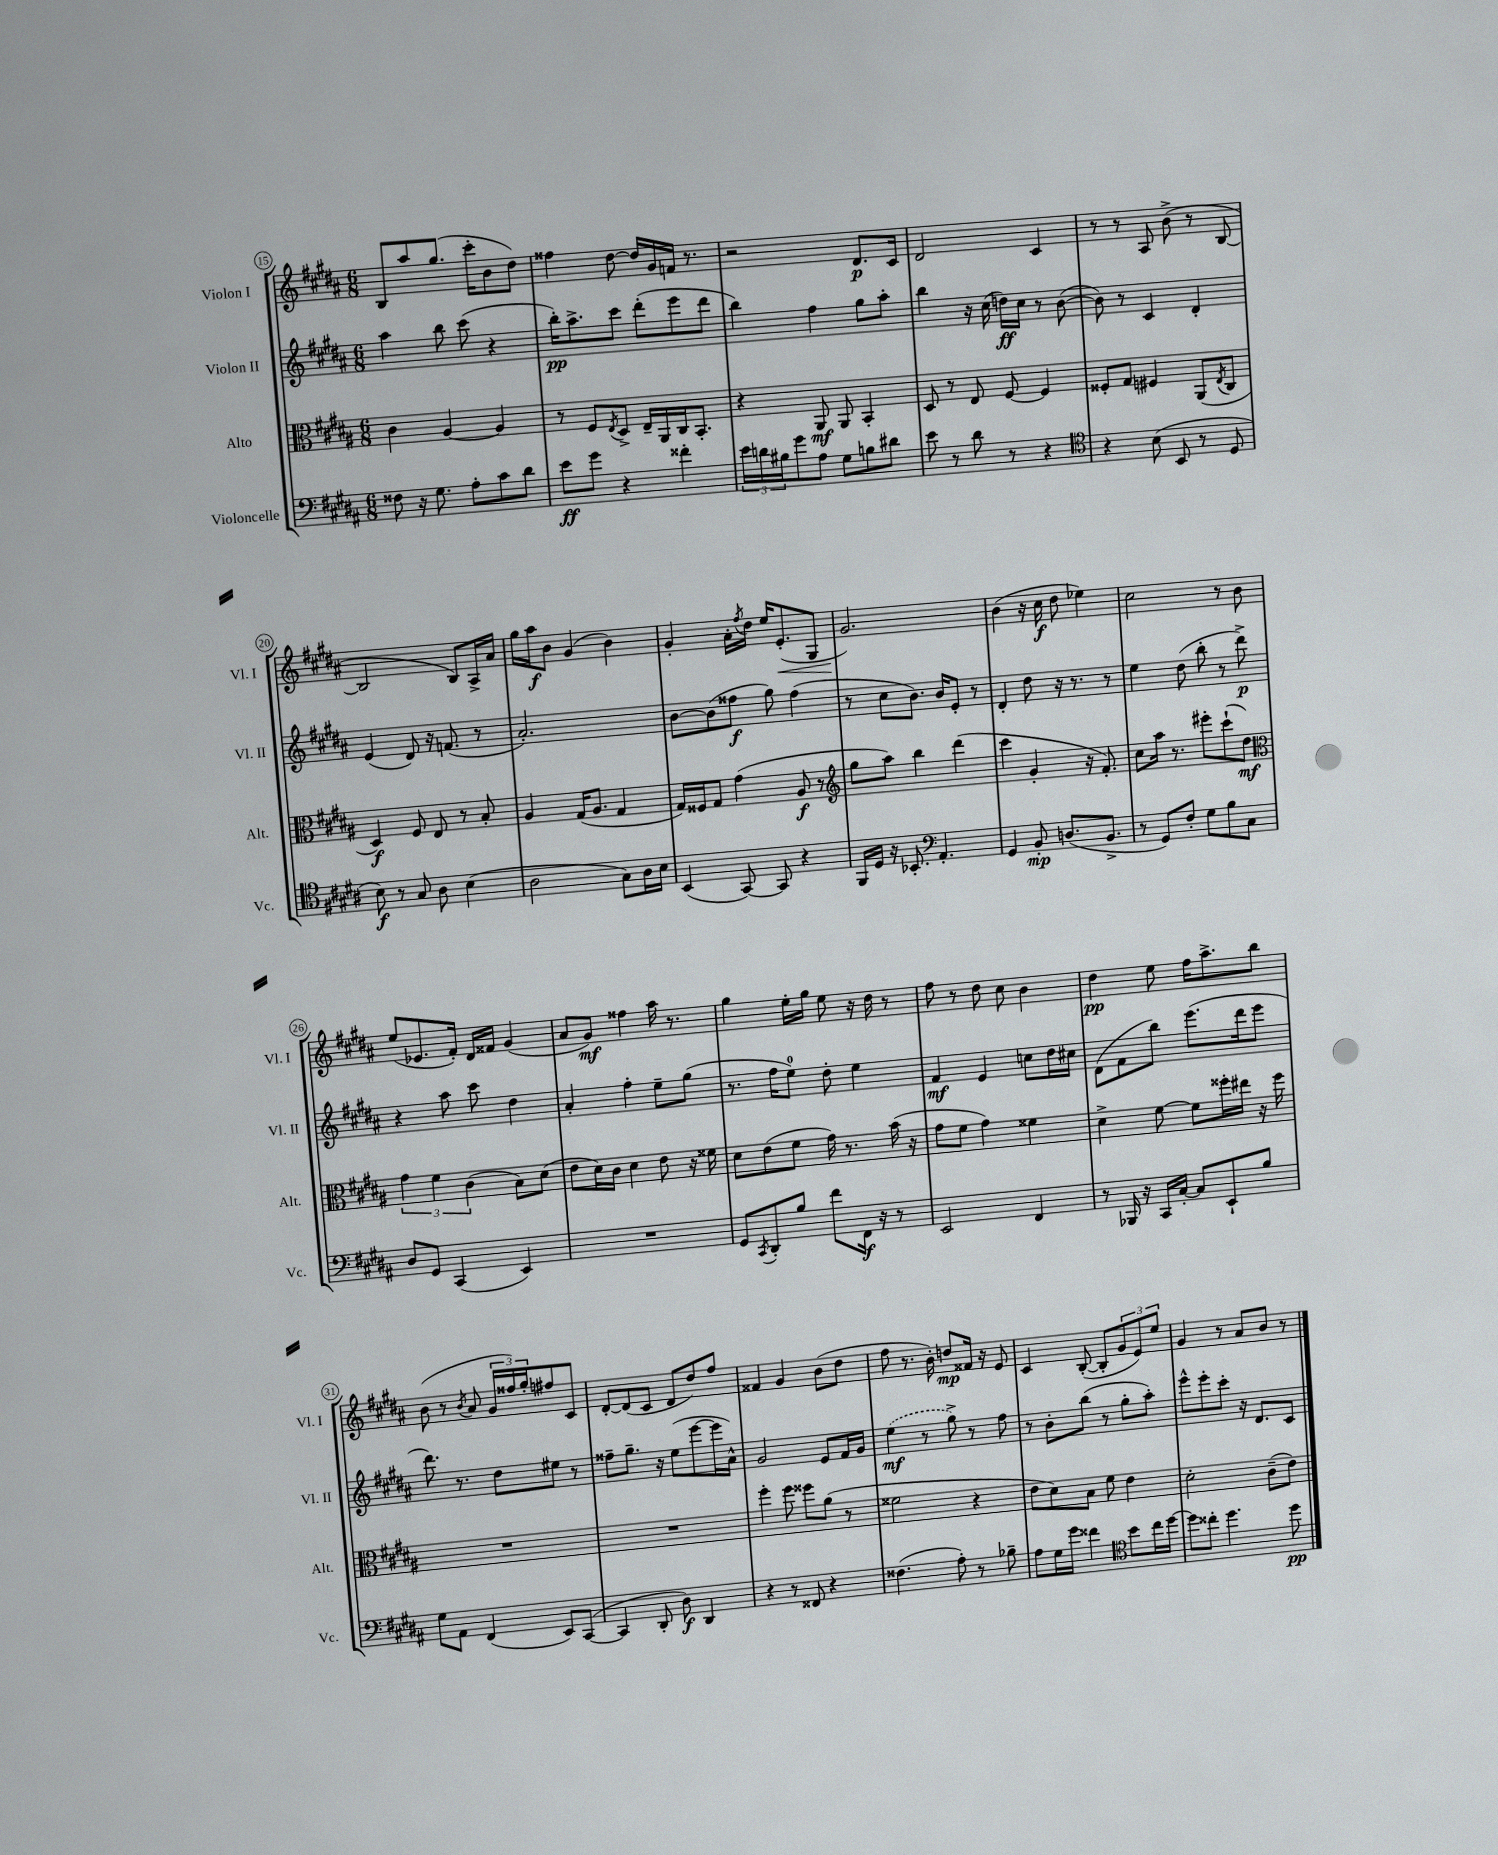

**kern	**dynam	**kern	**dynam	**kern	**dynam	**kern	**dynam
*part4	*part4	*part3	*part3	*part2	*part2	*part1	*part1
*staff4	*staff4	*staff3	*staff3	*staff2	*staff2	*staff1	*staff1
*I"Violoncelle	*	*I"Alto	*	*I"Violon II	*	*I"Violon I	*
*I'Vc.	*	*I'Alt.	*	*I'Vl. II	*	*I'Vl. I	*
*clefF4	*	*clefC3	*	*clefG2	*	*clefG2	*
*k[f#c#g#d#a#]	*	*k[f#c#g#d#a#]	*	*k[f#c#g#d#a#]	*	*k[f#c#g#d#a#]	*
*M6/8	*	*M6/8	*	*M6/8	*	*M6/8	*
=15	=15	=15	=15	=15	=15	=15	=15
8F##X\	.	4c#\	.	4aa#\	.	8B/L	.
16r	.	.	.	.	.	8aa#/	.
8.G#\	.	.	.	.	.	.	.
.	.	[4A#/	.	8bb\	.	(8.gg#/J	.
8A#'\L	.	.	.	(8ccc#\	.	.	.
.	.	.	.	.	.	16ccc#'\KL	.
8c#\	.	4A#/]	.	4r	.	8b\	.
8d#\J	.	.	.	.	.	8dd#\J)	.
=16	=16	=16	=16	=16	=16	=16	=16
8e\L	ff	8r	.	16bb'\KL)	pp	4ff##X\	.
.	.	.	.	8.aa#^\	.	.	.
8g#\J	.	8F#/L	.	.	.	.	.
.	.	8qE/	.	.	.	.	.
4r	.	8D#^/J	.	8ccc#\J	.	[8dd#\	.
.	.	16E~/LL	.	(8ddd#'\L	.	16dd#/LL]	.
.	.	16AA#/	.	.	.	16g#/	.
4f##X'\	.	16C#/J	.	8eee\	.	16fn/JJ	.
.	.	8.BB'/J	.	.	.	8.r	.
.	.	.	.	8ddd#\J	.	.	.
=17	=17	=17	=17	=17	=17	=17	=17
24e\LL	.	4r	.	4bb\)	.	2r	.
24dn\	.	.	.	.	.	.	.
24B#X\J	.	.	.	.	.	.	.
8g#\	.	.	.	.	.	.	.
8A#\J	.	8AA#/	mf	4ff#\	.	.	.
8G#\L	.	8AA#/	.	.	.	.	.
8Bn\	.	4BB'/	.	8gg#\L	.	8.d#/L	p
8d#X\J	.	.	.	8aa#'\J	.	.	.
.	.	.	.	.	.	16c#/Jk	.
=18	=18	=18	=18	=18	=18	=18	=18
8e\	.	8D#/	.	4bb\	.	2d#/	.
8r	.	8r	.	.	.	.	.
8d#\	.	8E/	.	16r	.	.	.
.	.	.	.	(16cc#\	.	.	.
8r	.	[8F#/	.	16ddn\LL)	ff	.	.
.	.	.	.	16cc#\JJ	.	.	.
4r	.	4F#/]	.	8r	.	4c#/	.
.	.	.	.	([8b\	.	.	.
=19	=19	=19	=19	=19	=19	=19	=19
*clefC4	*	*	*	*	*	*	*
4r	.	8F##X'/L	.	8b\])	.	8r	.
.	.	8G#/J	.	8r	.	8r	.
(8B\	.	4F#X/	.	4c#/	.	8A#/	.
8BB/	.	.	.	.	.	(8b^\	.
8r	.	(8AA#/L	.	4d#'/	.	8r	.
.	.	8qE/	.	.	.	.	.
8D#/	.	8C#/J	.	.	.	[8B/	.
!!LO:LB:g=z
=20	=20	=20	=20	=20	=20	=20	=20
8B\)	f	4D#/)	f	(4e/	.	2B/]	.
8r	.	.	.	.	.	.	.
8G#/	.	8F#/	.	8d#/)	.	.	.
8A#\	.	8E/	.	16r	.	.	.
.	.	.	.	(8.fn/	.	.	.
(4B\	.	8r	.	.	.	8B/L)	.
.	.	8B'/	.	8r	.	16A#^/L	.
.	.	.	.	.	.	16a#/JJ	.
=21	=21	=21	=21	=21	=21	=21	=21
2A#\	.	4A#/	.	2.a#'/)	.	16gg#\LL	.
.	.	.	.	.	.	16aa#\J	f
.	.	.	.	.	.	8b\J	.
.	.	(16G#/KL	.	.	.	(4g#/	.
.	.	8.A#/J	.	.	.	.	.
8G#\L)	.	4G#/	.	.	.	4b\)	.
16A#\L	.	.	.	.	.	.	.
16B\JJ	.	.	.	.	.	.	.
=22	=22	=22	=22	=22	=22	=22	=22
(4BB/	.	16G#/LL)	.	[8b\L	.	4g#'/	.
.	.	16F##X/J	.	.	.	.	.
.	.	8G#/J	.	(8b\]	.	.	.
[8GG#/)	.	(4g#\	.	8ff##X\J	f	16a#'\LL	.
.	.	.	.	.	.	8qff#/	.
.	.	.	.	.	.	16dd#\JJ	.
8GG#/]	.	.	.	8gg#\)	.	16ee/KL	.
!	!	!	!	!	!	!	!LO:HP:b
.	.	.	.	.	.	(8.e'/	<
4r	.	8A#/	f	(4ff##\	.	.	.
.	.	8r	.	.	.	8G#/J	.
=23	=23	=23	=23	=23	=23	=23	=23
*	*	*clefG2	*	*	*	*	*
16FF#/LL	.	8gg#\L	.	8r	.	2.g#/)	.
16D#/JJ	.	.	.	.	.	.	.
16r	.	8aa#\J)	.	8cc#\L	.	.	.
8.BB-X'/	.	.	.	.	.	.	.
.	.	4bb\	.	8.b\J)	.	.	.
*clefF4	*	*	*	*	*	*	*
4.AA#'/	.	.	.	.	.	.	.
.	.	.	.	16b/KL	.	.	.
.	.	(4ddd#\	.	8e'/J	.	.	.
.	.	.	.	8r	.	.	.
.	.	.	.	.	.	.	[
=24	=24	=24	=24	=24	=24	=24	=24
4GG#/	.	4ccc#\	.	4d#'/	.	(4b\	.
8BB'/	mp	4g#'/	.	8dd#\	.	16r	.
.	.	.	.	.	.	16cc#\	f
(8.Dn/L	.	.	.	16r	.	8dd#\	.
.	.	.	.	8.r	.	.	.
.	.	16r	.	.	.	4ee-X\)	.
8.BB^/J	.	8.f#'/)	.	.	.	.	.
.	.	.	.	8r	.	.	.
=25	=25	=25	=25	=25	=25	=25	=25
8r	.	8cc#\L	.	4ee\	.	2cc#\	.
8GG#/L)	.	16aa#\Jk	.	.	.	.	.
.	.	8.r	.	.	.	.	.
8F#'/J	.	.	.	(8dd#\	.	.	.
8G#\L	.	8eee#X'\L	.	8bb'\	.	.	.
8B\	.	(8ccc#`\	.	8r	.	8r	.
8C#\J	.	8dd#\J)	mf	8ddd#^\)	p	8b\	.
!!LO:LB:g=z
=26	=26	=26	=26	=26	=26	=26	=26
*	*	*clefC3	*	*	*	*	*
8D#/L	.	6g#\	.	4r	.	(8ee/L	.
8GG#/J	.	.	.	.	.	8.e-X/	.
.	.	6f#\	.	.	.	.	.
(4CC#/	.	.	.	8aa#\	.	.	.
.	.	.	.	.	.	16f#'/Jk)	.
.	.	(6c#\	.	.	.	.	.
.	.	.	.	8ccc#\	.	16d#/LL	.
.	.	.	.	.	.	16f##X/JJ	.
4EE/)	.	8B\L)	.	4dd#\	.	(4g#/	.
.	.	(8d#\J	.	.	.	.	.
=27	=27	=27	=27	=27	=27	=27	=27
2.r	.	8e\L	.	4a#'/	.	8a#/L	.
.	.	16d#\L)	.	.	.	8g#/J)	mf
.	.	16c#\JJ	.	.	.	.	.
.	.	4d#\	.	4ff#'\	.	4ff##X\	.
.	.	8e\	.	8ee~\L	.	16aa#\	.
.	.	.	.	.	.	8.r	.
.	.	16r	.	(8gg#\J	.	.	.
.	.	16f##X\	.	.	.	.	.
=28	=28	=28	=28	=28	=28	=28	=28
8GG#/L	.	8d#\L	.	8.r	.	4gg#\	.
8qCC#/	.	.	.	.	.	.	.
8DD#'/	.	(8e\	.	.	.	.	.
.	.	.	.	16ff#\KL	.	.	.
8B/J	.	8f#\J	.	8ee\J)	.	16ee'\LL	.
.	.	.	.	.	.	16gg#\JJ	.
8f#\L	.	16g#\)	.	8dd#'\	.	8ee\	.
.	.	8.r	.	.	.	.	.
16FF#\Jk	f	.	.	4ee\	.	16r	.
16r	.	.	.	.	.	16dd#\	.
8r	.	(16b\	.	.	.	8r	.
.	.	16r	.	.	.	.	.
=29	=29	=29	=29	=29	=29	=29	=29
2EE/	.	8g#\L	.	4f#/	mf	8ff#\	.
.	.	8f#\J	.	.	.	8r	.
.	.	4g#\)	.	4e/	.	8dd#\	.
.	.	.	.	.	.	8cc#\	.
4FF#/	.	4f##X\	.	8ccn\L	.	4b\	.
.	.	.	.	16dd#\L	.	.	.
.	.	.	.	16cc#X\JJ	.	.	.
=30	=30	=30	=30	=30	=30	=30	=30
8r	.	4d#^\	.	(8d#\L	.	4dd#\	pp
16BBB-X/	.	.	.	8f#\	.	.	.
16r	.	.	.	.	.	.	.
16CC#/LL	.	[8f#\	.	8bb\J)	.	8ee\	.
[16C#'/JJ	.	.	.	.	.	.	.
8C#/L]	.	8f#\L]	.	(8.eee\L	.	16ff#\KL	.
.	.	.	.	.	.	8.aa#^\	.
8EE`/	.	16ff##X'\L	.	.	.	.	.
.	.	16ee#X\JJ	.	16ddd#\k	.	.	.
8B/J	.	16r	.	8eee\J	.	8bb\J	.
.	.	16ff##\	.	.	.	.	.
!!LO:LB:g=z
=31	=31	=31	=31	=31	=31	=31	=31
8G#\L	.	2.r	.	8.ddd#\)	.	(8b\	.
8AA#\J	.	.	.	.	.	8r	.
.	.	.	.	8.r	.	.	.
.	.	.	.	.	.	8qb/	.
(4FF#/	.	.	.	.	.	8a#/	.
.	.	.	.	8dd#\L	.	24g#/LL	.
.	.	.	.	.	.	24ff##X/)	.
.	.	.	.	.	.	24gg#'/J	.
8EE/L)	.	.	.	8ee#X\J	.	8ff#X/	.
([8CC#/J	.	.	.	8r	.	8c#/J	.
=32	=32	=32	=32	=32	=32	=32	=32
4CC#/]	.	2.r	.	8ff##X~\L	.	[8d#'/L	.
.	.	.	.	8.gg#~\J	.	(8d#/]	.
8DD#'/	.	.	.	.	.	8c#/J	.
.	.	.	.	16r	.	.	.
8D#\)	f	.	.	(8ee\L	.	8d#/L	.
4DD#/	.	.	.	[8eee\	.	8dd#/)	.
.	.	.	.	16eee\L]	.	8ff#/J	.
.	.	.	.	16a#^^\JJ)	.	.	.
=33	=33	=33	=33	=33	=33	=33	=33
4r	.	4ff#'\	.	2g#/	.	4f##X/	.
8r	.	8ff#\	.	.	.	4g#/	.
8FF##X/	.	8ff##X\L	.	.	.	.	.
4r	.	(8a#\J	.	8e/L	.	(8b\L	.
.	.	8r	.	16f#/L	.	8dd#\J	.
.	.	.	.	16g#/JJ	.	.	.
=34	=34	=34	=34	=34	=34	=34	=34
(4.F##X\	.	2f##X\	.	(4ee\	mf	8ff#\	.
.	.	.	.	.	.	8.r	.
.	.	.	.	8r	.	.	.
.	.	.	.	.	.	16b'\)	.
8A#'\)	.	.	.	8gg#^\)	.	8ddn/L	mp
8r	.	4r	.	8r	.	16f##X/Jk	.
.	.	.	.	.	.	16r	.
8B-X~\	.	.	.	8ff#\	.	8e/	.
=35	=35	=35	=35	=35	=35	=35	=35
8A#\L	.	8e\L	.	8r	.	4c#/	.
16G#\L	.	8d#\)	.	8b'\L	.	.	.
16g#\JJ	.	.	.	.	.	.	.
4f##X\	.	8B\J	.	(8bb\J	.	([8B'/	.
.	.	8f#\	.	8r	.	8B'/L]	.
*clefC4	*	*	*	*	*	*	*
8b\L	.	4e\	.	8gg#'\L	.	12g#/	.
.	.	.	.	.	.	12e/)	.
16cc#\L	.	.	.	8aa#'\J)	.	.	.
.	.	.	.	.	.	12ee/J	.
[16dd#\JJ	.	.	.	.	.	.	.
=36	=36	=36	=36	=36	=36	=36	=36
8dd#\L]	.	2d#'\	.	8eee^^\L	.	4g#/	.
8cc##X'\J	.	.	.	8eee'\	.	.	.
4.dd#\	.	.	.	8ccc#'\J	.	8r	.
.	.	.	.	16r	.	8a#/L	.
.	.	.	.	8.d#/L	.	.	.
.	.	(8c#~\L	.	.	.	8b/J	.
8dd#\	pp	8e\J)	.	8c#/J	.	8r	.
==	==	==	==	==	==	==	==
*-	*-	*-	*-	*-	*-	*-	*-
